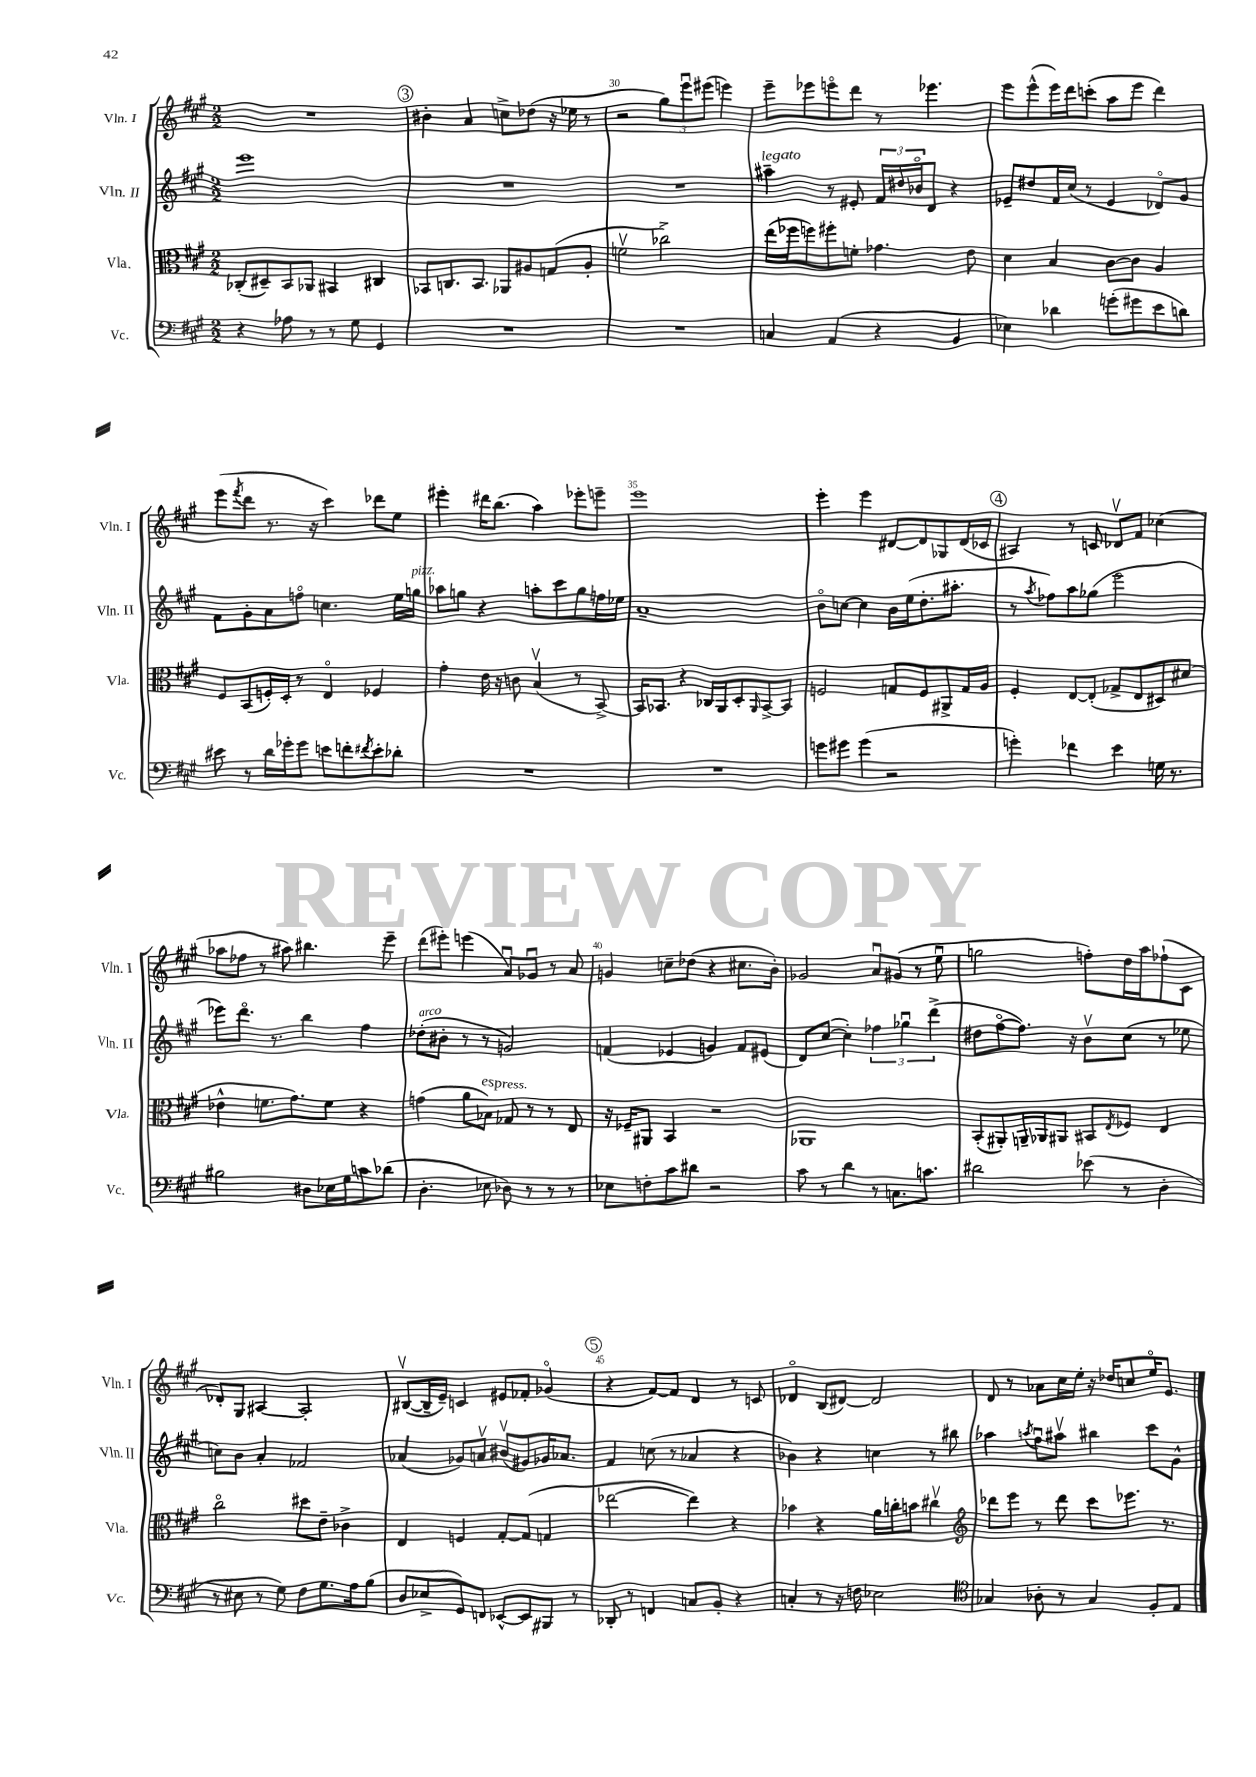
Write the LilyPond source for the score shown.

<<
\new StaffGroup <<
\new Staff = "s0" \with { instrumentName = "Vln. I" shortInstrumentName = "Vln. I" } {
    \clef treble \key a \major \numericTimeSignature \time 2/2
    R1 |
    \mark \markup { \circle "3" } bis'4-. a'4 c''8-> des''8( r16 ees''16 r8 |
    r2 \tuplet 3/2 { gis''8) e'''8\downbow eis'''8( } e'''4) |
    e'''8-- ees'''8 e'''8\flageolet d'''8 r8 ees'''4. |
    e'''8 e'''8-^( e'''16) d'''16 c'''8-.( a''8 e'''8 d'''4) |
    e'''8( \acciaccatura { fis'''8 } d'''8 r8. r16 cis'''4) des'''8 e''8 |
    eis'''4-. dis'''16 b''8.( a''4) ees'''8-. e'''8-- |
    e'''1 |
    e'''4-. e'''4 dis'8~ dis'8 ges8 dis'16( ces'16 |
    \mark \markup { \circle "4" } ais4) r8 c'8 des'8\upbow fis'8 ces''4( |
    aes''8 fes''8 r8 ais''8) bis''4. e'''8-- |
    d'''8( eis'''8-.) e'''4( a'8\downbow) ges'8\downbow r8 a'8 |
    g'4 c''8-- des''8( r4 cis''8. b'16-.) |
    ges'2 a'8\downbow gis'8( r8 e''8\downbow |
    g''2 f''8-.) d''16 a''16 fes''8-!( cis'8 |
    des'8-.) gis8 ais4~ ais2-. |
    bis8~\upbow( bis16-- e'16--) c'4 eis'8 fes'8-. ges'4\flageolet( |
    \mark \markup { \circle "5" } r4 fis'8~) fis'8 d'4 r8 c'8 |
    des'4\flageolet b8( dis'8~) dis'2 |
    d'8 r8 aes'8 cis''16 e''16-. r16 des''16 c''8 e''16\flageolet e'8. \bar "|." |
}
\new Staff = "s1" \with { instrumentName = "Vln. II" shortInstrumentName = "Vln. II" } {
    \clef treble \key a \major \numericTimeSignature \time 2/2
    e'''1 |
    \mark \markup { \circle "3" } R1 |
    R1 |
    ais''4--^\markup { \italic "legato" } r8 eis'8-. \tuplet 3/2 { fis'16 dis''16 bes'16\flageolet } d'8 r4 |
    ees'8-- dis''8 fis'16 cis''16( r8 ees'4 des'8\flageolet) gis'8 |
    fis'8 gis'8-. a'8 f''8\flageolet c''4. e''16 g''16^\markup { \italic "pizz." } |
    aes''8 g''8 r4 a''8-. cis'''8 g''8 f''16 ees''16 |
    a'1-- |
    b'8\flageolet c''8~ c''4 b'16 e''16( d''8.-. ais''8.-. |
    \mark \markup { \circle "4" } r8 \acciaccatura { a''8 } fes''8) a''8 ges''8( e'''2 |
    ees'''8) d'''8.\flageolet r8. b''4 fis''4 |
    des''8-.^\markup { \italic "arco" }( bis'8-. r8 r8 g'2) |
    f'4( ees'4 g'4) f'8 eis'8( |
    d'8) cis''8~( cis''4-.) \tuplet 3/2 { fes''4 ges''4\downbow d'''4->( } |
    dis''8 fis''8~\flageolet fis''8.) r16 b'8\upbow cis''8( r8 ees''8 |
    c''8) b'8 a'4-. fes'2 |
    aes'4( ges'8) a'8\upbow bis'8\upbow( gis'8) ges'16 aes'8. |
    \mark \markup { \circle "5" } fis'4 c''8( r8 aes'4 r4 |
    bes'4) r4 c''4 r8 bis''8 |
    aes''4 \acciaccatura { a''8 } fis''8\downbow ais''8\upbow bis''4 cis'''8 gis'8-^ \bar "|." |
}
\new Staff = "s2" \with { instrumentName = "Vla." shortInstrumentName = "Vla." } {
    \clef alto \key a \major \numericTimeSignature \time 2/2
    ces8-.( dis8--) b,8 aes,8 bis,4 cis4 |
    \mark \markup { \circle "3" } bes,8 c8. bes,8. aes,8 ais8 g8( ais8-. |
    f'2\upbow ces''2->) |
    e''16( fes''16 f''8) fis''8-. f'8-. ges'4. e'8 |
    d'4 b4 cis'8~ cis'8 a4 |
    fis8 b,8( f16-.) d16-. r8 e4\flageolet fes4 |
    gis'4-. e'16 r16 c'8 b4\upbow( r8 b,8~->) |
    b,16 bes,8. r4 ces16 a,16 d8-. \grace { a,16 } bes,8~-> bes,8 |
    f2 g8 f8 ais,8-> g16 a16 |
    \mark \markup { \circle "4" } fis4-. e8~ e8-.( ges8-> e8 dis8) dis'8( |
    ees'4-^ f'8. gis'8.) f'8 r4 |
    g'4( a'8 bes8^\markup { \italic "espress." }) ges8 r8 r8 e8 |
    r16 fes16-- ais,8 b,4 r2 |
    aes,1 |
    b,8-.( ais,8-.) a,16-- aes,16 ais,8 bis,8 \acciaccatura { e8 } fes8 e4 |
    cis''2\flageolet dis''8 e'8-- ces'4-> |
    e4 f4 gis8~-. gis8( g4 |
    \mark \markup { \circle "5" } ees''2~ ees''4) r4 |
    bes'4 r4 a'16 c''16-. b'8 cis''4\upbow |
    \clef treble des'''8 e'''8 r8 des'''8 cis'''8 ees'''8. r8. \bar "|." |
}
\new Staff = "s3" \with { instrumentName = "Vc." shortInstrumentName = "Vc." } {
    \clef bass \key a \major \numericTimeSignature \time 2/2
    r4 aes8 r8 r8 gis8 gis,4 |
    \mark \markup { \circle "3" } R1 |
    R1 |
    c4 a,4( r4 b,4 |
    ees4) des'4 g'8-.( gis'8 e'8 d'8) |
    eis'8 r8 d'16 ges'16-. ges'8 e'8 f'8-. \acciaccatura { fis'8 } e'8-. des'8-. |
    R1 |
    R1 |
    g'8 gis'8 gis'4( r2 |
    \mark \markup { \circle "4" } g'4-.) fes'4 e'4 g16 r8. |
    bis2 dis8 ees16 gis16 c'8 des'8( |
    d4.-. ees8 des8) r8 r8 r8 |
    ees8 f8-. cis'8 dis'8 r2 |
    cis'8 r8 d'4 r8 c8. c'8. |
    dis'2 ees'8( r8 d4-. |
    r8 eis8 r8 gis8) fis8 gis8. a16 b8( |
    d8 ees8-> gis,8) f,8 ees,8~-^ ees,8 bis,,8 r8 |
    \mark \markup { \circle "5" } des,8-. r8 f,4 c8 b,8-. r4 |
    c4-. r8 r16 f16 ees2 |
    \clef tenor ges4 aes8-. r8 ges4 fis8-. e8 \bar "|." |
}
>>
>>
\layout { \context { \Score currentBarNumber = #28 \override BarNumber.break-visibility = ##(#f #t #t) barNumberVisibility = #(every-nth-bar-number-visible 5) } }
